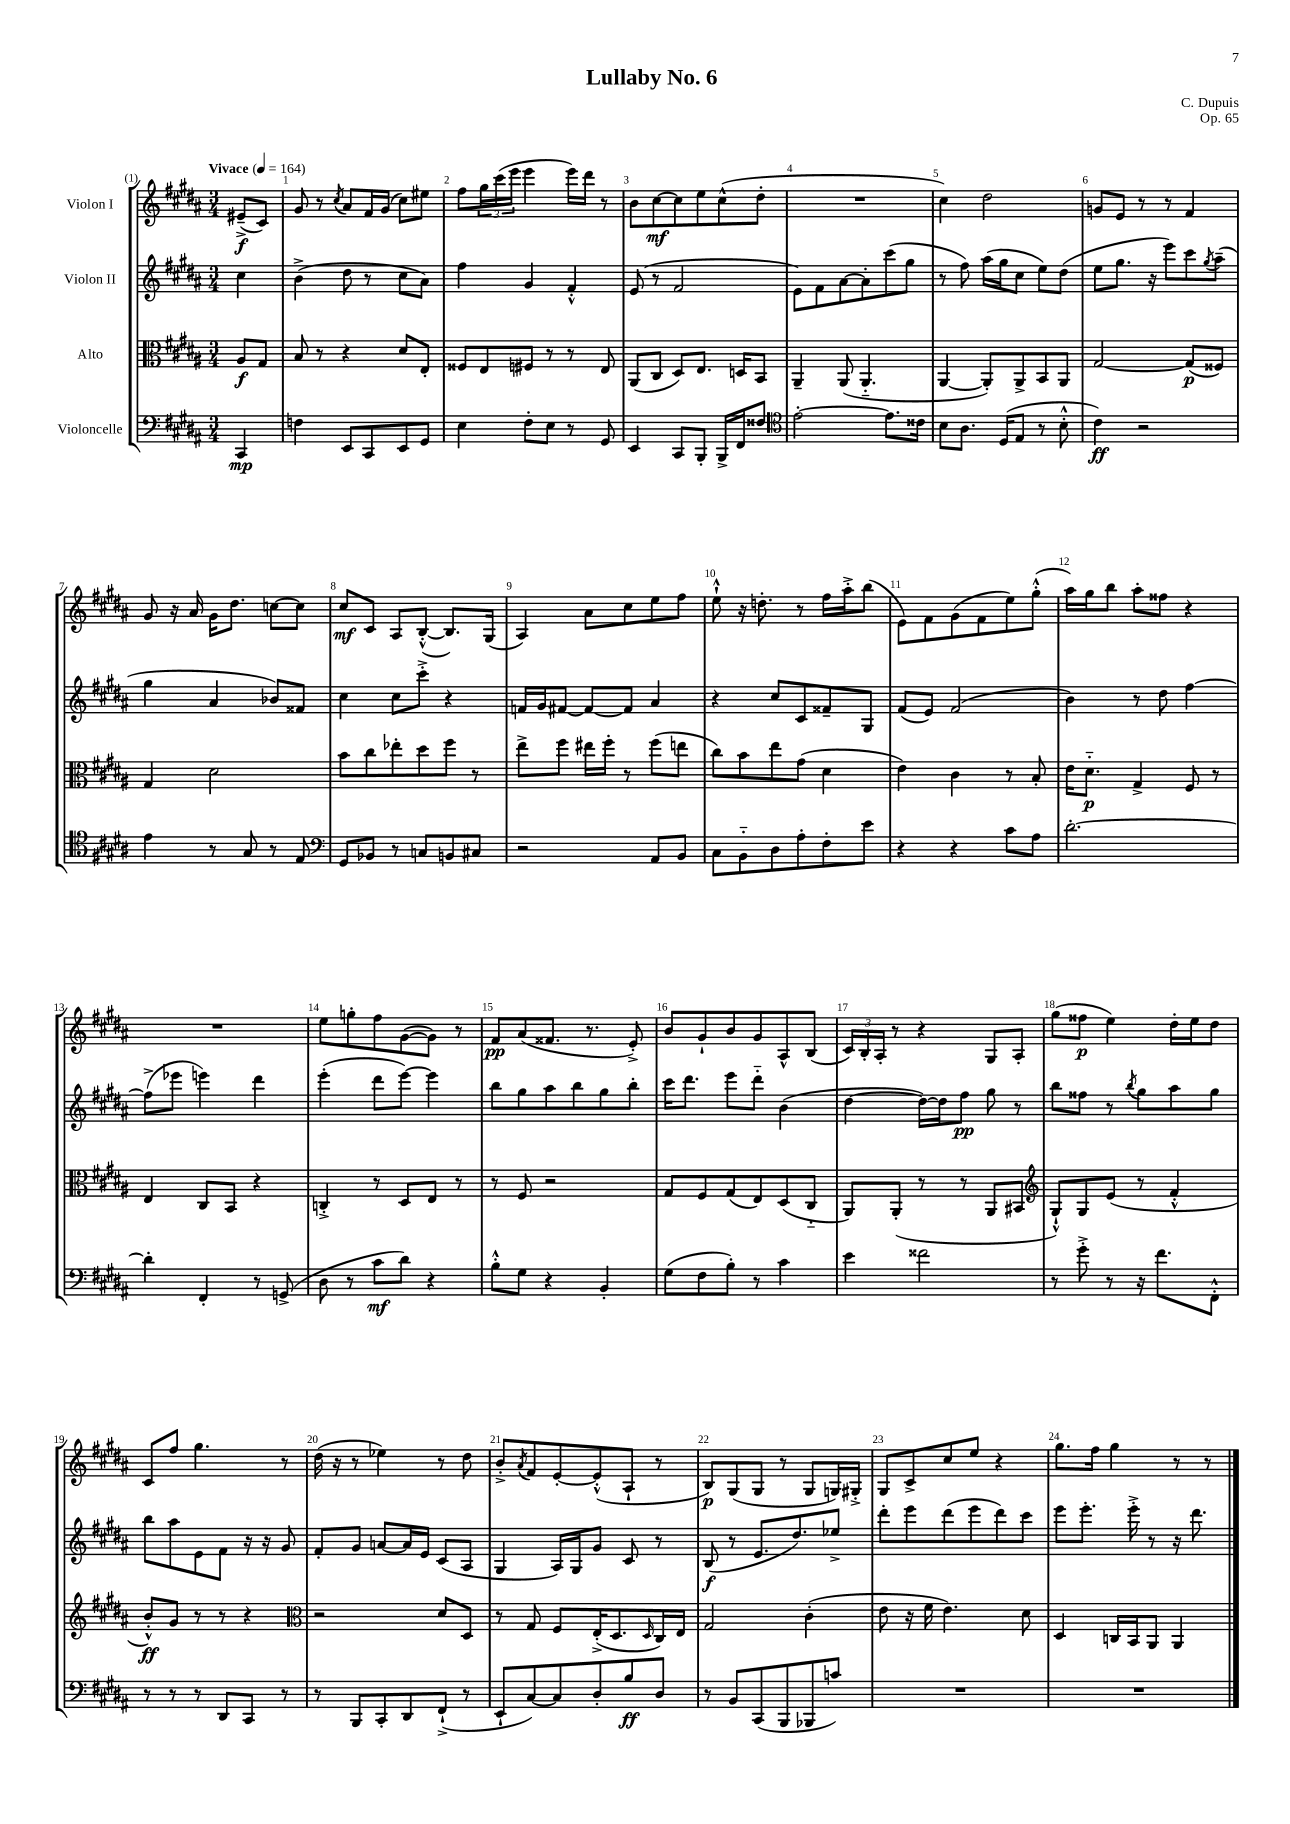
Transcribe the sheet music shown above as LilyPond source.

\header { title = "Lullaby No. 6" composer = "C. Dupuis" opus = "Op. 65" }
<<
\new StaffGroup <<
\new Staff = "s0" \with { instrumentName = "Violon I" } {
    \clef treble \key b \major \numericTimeSignature \time 3/4 \partial 4 \tempo "Vivace" 4 = 164
    eis'8--->\f( cis'8) |
    gis'8 r8 \acciaccatura { cis''8 } ais'8 fis'16 gis'16( cis''8) eis''8 |
    fis''8 \tuplet 3/2 { gis''16 cis'''16( e'''16 } e'''4 e'''16) dis'''16 r8 |
    b'8 cis''8~\mf cis''8 e''8 cis''8-^( dis''8-. |
    R2. |
    cis''4) dis''2 |
    g'8 e'8 r8 r8 fis'4 |
    gis'8 r16 ais'16 gis'16 dis''8. c''8~ c''8 |
    cis''8\mf cis'8 ais8 b8~-.-^( b8.) gis16( |
    ais4) ais'8 cis''8 e''8 fis''8 |
    e''8-!-^ r16 d''8.-. r8 fis''16 ais''16-.-> b''8( |
    e'8) fis'8 gis'8( fis'8 e''8) gis''8-.-^( |
    ais''16) gis''16 b''8 ais''8-. fisis''8 r4 |
    R2. |
    e''8 g''8-. fis''8 gis'8~( gis'8) r8 |
    fis'8\pp ais'8( fisis'8. r8. e'8-.->) |
    b'8 gis'8-! b'8 gis'8 ais8-^ b8( |
    \tuplet 3/2 { cis'16) b16-. ais16-. } r8 r4 gis8 ais8-. |
    gis''8( fisis''8\p e''4) dis''16-. e''16 dis''8 |
    cis'8 fis''8 gis''4. r8 |
    dis''16( r16 r8 ees''4) r8 dis''8 |
    b'8-.-> \acciaccatura { ais'8 } fis'8 e'8~-. e'8-.-^( ais8-! r8 |
    b8\p) gis8( gis8 r8 gis8 g16) gis16-.-> |
    gis8 cis'8-> cis''8 e''8 r4 |
    gis''8. fis''16 gis''4 r8 r8 \bar "|." |
}
\new Staff = "s1" \with { instrumentName = "Violon II" } {
    \clef treble \key b \major \numericTimeSignature \time 3/4 \partial 4
    cis''4 |
    b'4->( dis''8 r8 cis''8 ais'8) |
    fis''4 gis'4 fis'4-.-^ |
    e'8( r8 fis'2 |
    e'8) fis'8 ais'8~ ais'8-. cis'''8( gis''8 |
    r8 fis''8) ais''16( gis''16 cis''8 e''8) dis''8( |
    e''8 gis''8. r16 e'''8) cis'''8 \acciaccatura { gis''8 } ais''8--( |
    gis''4 ais'4 bes'8) fisis'8 |
    cis''4 cis''8 cis'''8-.-> r4 |
    f'16 gis'16 fis'8~ fis'8~ fis'8 ais'4 |
    r4 cis''8 cis'8 fisis'8-- gis8 |
    fis'8( e'8) fis'2( |
    b'4) r8 dis''8 fis''4~ |
    fis''8->( ees'''8 e'''4) dis'''4 |
    e'''4-.( dis'''8 e'''8~) e'''4 |
    b''8 gis''8 ais''8 b''8 gis''8 b''8-. |
    cis'''16 dis'''8. e'''8 dis'''8-_ b'4( |
    dis''4~ dis''16~) dis''16 fis''8\pp gis''8 r8 |
    b''8 fisis''8 r8 \acciaccatura { b''8 } gis''8 ais''8 gis''8 |
    b''8 ais''8 e'8 fis'8 r16 r16 gis'8 |
    fis'8-. gis'8 a'8~ a'16 e'16 cis'8( ais8 |
    gis4 ais16) gis16 gis'8 cis'8 r8 |
    b8\f( r8 e'8. dis''8.) ees''8-> |
    dis'''8-. e'''8 dis'''8( e'''8 dis'''8) cis'''8 |
    e'''8 e'''8.-. e'''16-.-> r8 r16 dis'''8. \bar "|." |
}
\new Staff = "s2" \with { instrumentName = "Alto" } {
    \clef alto \key b \major \numericTimeSignature \time 3/4 \partial 4
    ais8\f gis8 |
    b8 r8 r4 dis'8 e8-. |
    fisis8 e8 fis8 r8 r8 e8 |
    ais,8( cis8 dis8) e8. d16 b,8 |
    ais,4-- ais,8( ais,4.-_ |
    ais,4~ ais,8-.) ais,8-> b,8 ais,8 |
    gis2~ gis8\p( fisis8) |
    gis4 dis'2 |
    b'8 cis''8 ees''8-. dis''8 fis''8 r8 |
    e''8-> fis''8 eis''16 fis''16-. r8 fis''8( e''8 |
    cis''8) b'8 e''8 gis'8( dis'4 |
    e'4) cis'4 r8 b8-. |
    e'16 dis'8.-_\p gis4-> fis8 r8 |
    e4 cis8 b,8 r4 |
    c4-.-> r8 dis8 e8 r8 |
    r8 fis8 r2 |
    gis8 fis8 gis8( e8) dis8( cis8-_ |
    ais,8) ais,8-.( r8 r8 ais,8 bis,8 |
    \clef treble gis8-!-^) gis8 e'8( r8 fis'4-.-^ |
    b'8-.-^\ff) gis'8 r8 r8 r4 |
    \clef alto r2 dis'8 dis8 |
    r8 gis8 fis8 e16-.->( dis8. \grace { dis16 } cis16) e16 |
    gis2 cis'4-.( |
    e'8 r16 fis'16 e'4.) dis'8 |
    dis4 c16 b,16 ais,8 ais,4 \bar "|." |
}
\new Staff = "s3" \with { instrumentName = "Violoncelle" } {
    \clef bass \key b \major \numericTimeSignature \time 3/4 \partial 4
    cis,4\mp |
    f4 e,8 cis,8 e,8 gis,8 |
    e4 fis8-. e8 r8 gis,8 |
    e,4 cis,8 b,,8-. b,,16-> fis,16 fisis8 |
    \clef tenor e'2~-. e'8. cisis'16 |
    b8 ais8. dis16( e8 r8 b8-.-^ |
    cis'4\ff) r2 |
    e'4 r8 gis8 r8 e8 |
    \clef bass gis,8 bes,8 r8 c8 b,8 cis8 |
    r2 ais,8 b,8 |
    cis8 b,8-_ dis8 ais8-. fis8-. e'8 |
    r4 r4 cis'8 ais8 |
    dis'2.~-. |
    dis'4-. fis,4-. r8 g,8->( |
    dis8 r8 cis'8\mf dis'8) r4 |
    b8-.-^ gis8 r4 b,4-. |
    gis8( fis8 b8-.) r8 cis'4 |
    e'4 fisis'2 |
    r8 gis'8-.-> r8 r16 fis'8. fis,8-.-^ |
    r8 r8 r8 dis,8 cis,8 r8 |
    r8 b,,8 cis,8-. dis,8 fis,8-!->( r8 |
    e,8-! cis8~) cis8 dis8-. b8\ff dis8 |
    r8 b,8 cis,8( b,,8 bes,,8 c'8) |
    R2. |
    R2. \bar "|." |
}
>>
>>
\layout { \context { \Score \override BarNumber.break-visibility = ##(#f #t #t) barNumberVisibility = #all-bar-numbers-visible } }
